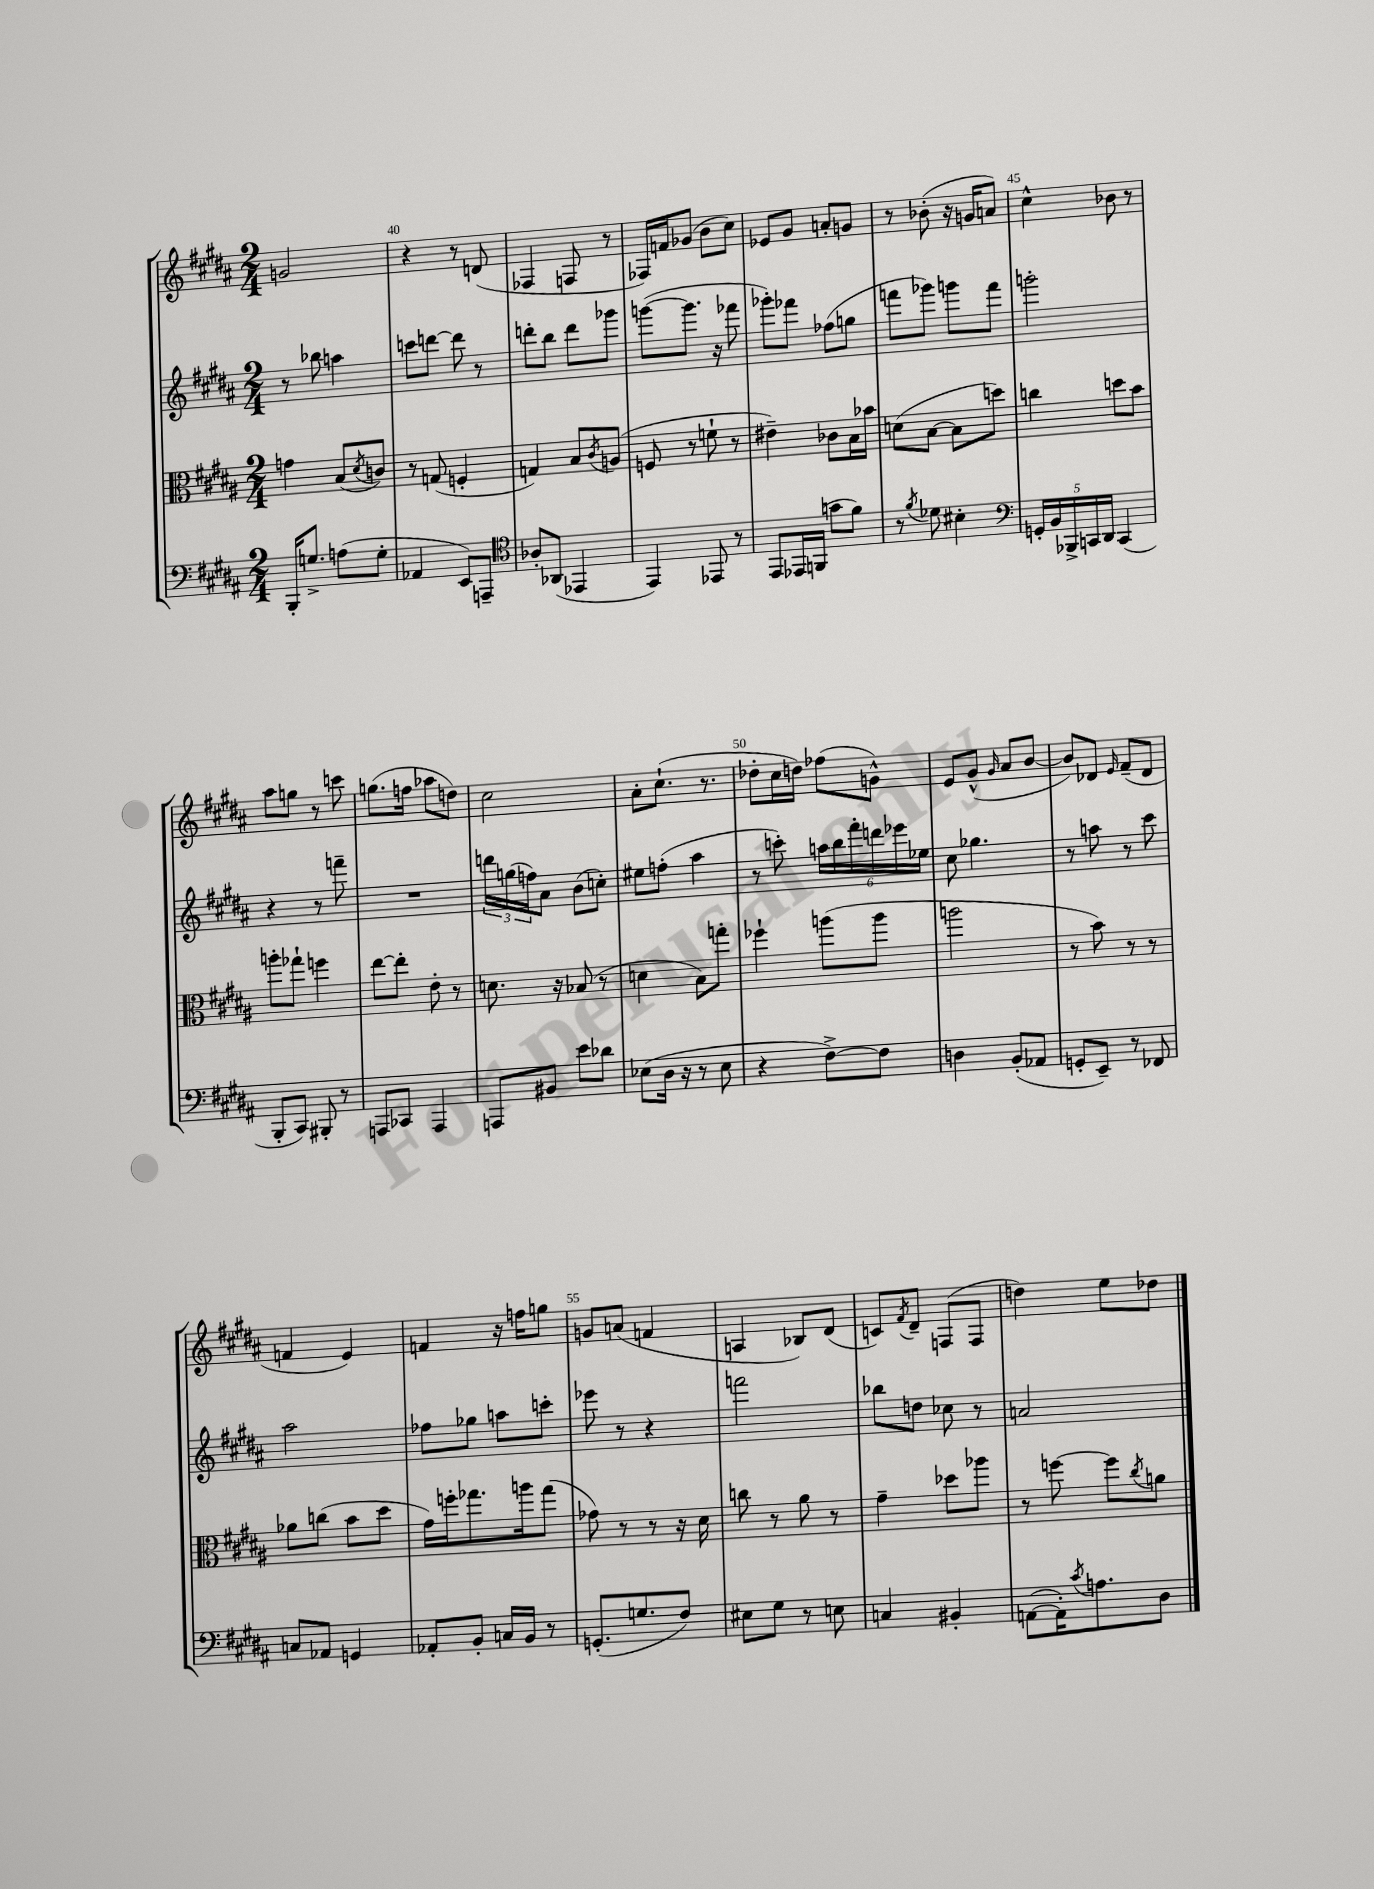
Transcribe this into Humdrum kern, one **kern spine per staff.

**kern	**kern	**kern	**kern
*staff4	*staff3	*staff2	*staff1
*clefF4	*clefC3	*clefG2	*clefG2
*k[f#c#g#d#a#]	*k[f#c#g#d#a#]	*k[f#c#g#d#a#]	*k[f#c#g#d#a#]
*M2/4	*M2/4	*M2/4	*M2/4
16BBB'	4g	8r	2g
8.G^	.	.	.
.	.	8bb-	.
(8A	(8B	4aa	.
.	8qd#	.	.
8G'	8c)	.	.
=	=	=	=
4AA-	8r	8ccc	4r
.	(8G	[8ddd	.
8EE)	4F'	8ddd]	8r
8AAA~	.	8r	(8d
=	=	=	=
*clefC4	*	*	*
8A-'	4G)	8ddd'	4F-
(8AA-	.	8bb	.
4EE-	8B	8ddd	8F
.	8qc#	.	.
.	(8A	8ggg-	8r
=	=	=	=
4EE)	8F	([8ggg	16F-)
.	.	.	16f
.	8r	8.ggg]	(8g-
8EE-	8f`	.	8b
.	.	16r	.
8r	8r	8fff-	8cc#)
=	=	=	=
8EE	4e#~)	8ggg-')	8e-
16EE-	.	8fff-	8g#
(16FF	.	.	.
8g	8c-	(8ff-	8a'
8f#)	16B	8gg	8g
.	16b-	.	.
=	=	=	=
8r	(8d	8fff	8r
8qf#	.	.	.
8d-	[8B	8ggg-)	(8b-'
4B#'	8B]	8ggg	16r
.	.	.	16g
.	8dd)	8fff	8a)
=	=	=	=
*clefF4	*	*	*
20GG'	4cc	2ggg'	4cc#^^
20BB	.	.	.
20BBB-^	.	.	.
20CC	.	.	.
20DD#	.	.	.
(4CC	8dd	.	8b-
.	8b	.	8r
=	=	=	=
8BBB'	8aa'	4r	8aa#
8CC#)	8gg-`	.	8gg
8BBB#'	4ff	8r	8r
8r	.	8fff~	8ccc
=	=	=	=
8AAA	[8ee	2r	(8.gg
8CC-	8ee']	.	.
.	.	.	16ff
4AAA	8e'	.	8aa-
.	8r	.	8dd)
=	=	=	=
8AAA	8.d	24ddd	2cc#
.	.	(24gg	.
.	.	24ff)	.
8BB#	.	8a#	.
.	16r	.	.
8e	(8B-	(8b	.
8d-	8r	8cc')	.
=	=	=	=
(8E-	4d	8ee#	8a#'
16D#	.	(8ff'	(8.cc#`
16r	.	.	.
8r	8B)	4aa#	.
.	.	.	8.r
8E-	8gg'	.	.
=	=	=	=
4r	4ff-`	8r	8dd-'
.	.	8ccc')	16cc#
.	.	.	16dd)
[8F#^)	(8aa	24aa	(8ff-
.	.	24bb	.
.	.	24fff#'	.
8F#]	8aa	24ddd	8g^^)
.	.	24eee-	.
.	.	24ee-	.
=	=	=	=
4D	2aa	8cc#	8e
.	.	4.gg-	(8g#^^
.	.	.	16qqg#
(8BB'	.	.	8a#
8AA-	.	.	[8b
=	=	=	=
8GG'	8r	8r	8b])
8EE~)	8b)	8aa	8d-
.	.	.	16qqe
8r	8r	8r	(8f#~
8FF-	8r	8ccc#	8d-
=	=	=	=
8C	8a-	2aa#	4f
8AA-	(8cc	.	.
4GG	8b	.	4e)
.	8dd#	.	.
=	=	=	=
8AA-'	16g#)	8ff-	4f
.	16ff'	.	.
8BB'	8.gg-	8gg-	.
16C	.	8aa	16r
16BB	16aa	.	16ff
8r	(8gg-	8ccc'	8gg
=	=	=	=
(8.GG'	8g-)	8eee-	8g
.	8r	8r	(8a
8.G	.	.	.
.	8r	4r	4f
8F#)	16r	.	.
.	16d#	.	.
=	=	=	=
8E#	8cc	2fff	4A
8G#	8r	.	.
8r	8a#	.	8B-)
8E	8r	.	(8d#
=	=	=	=
4C	4g#~	8bb-	8c)
.	.	.	8qf#
.	.	8dd	8d#~
4BB#'	8dd-	8cc-	(8F
.	8aa-	8r	8F
=	=	=	=
([8AA	8r	2a	4dd)
16AA'])	[8ff	.	.
8qc#	.	.	.
8.A	.	.	.
.	8ff]	.	8ee
.	8qcc#	.	.
8D#	8a	.	8dd-
==	==	==	==
*-	*-	*-	*-
